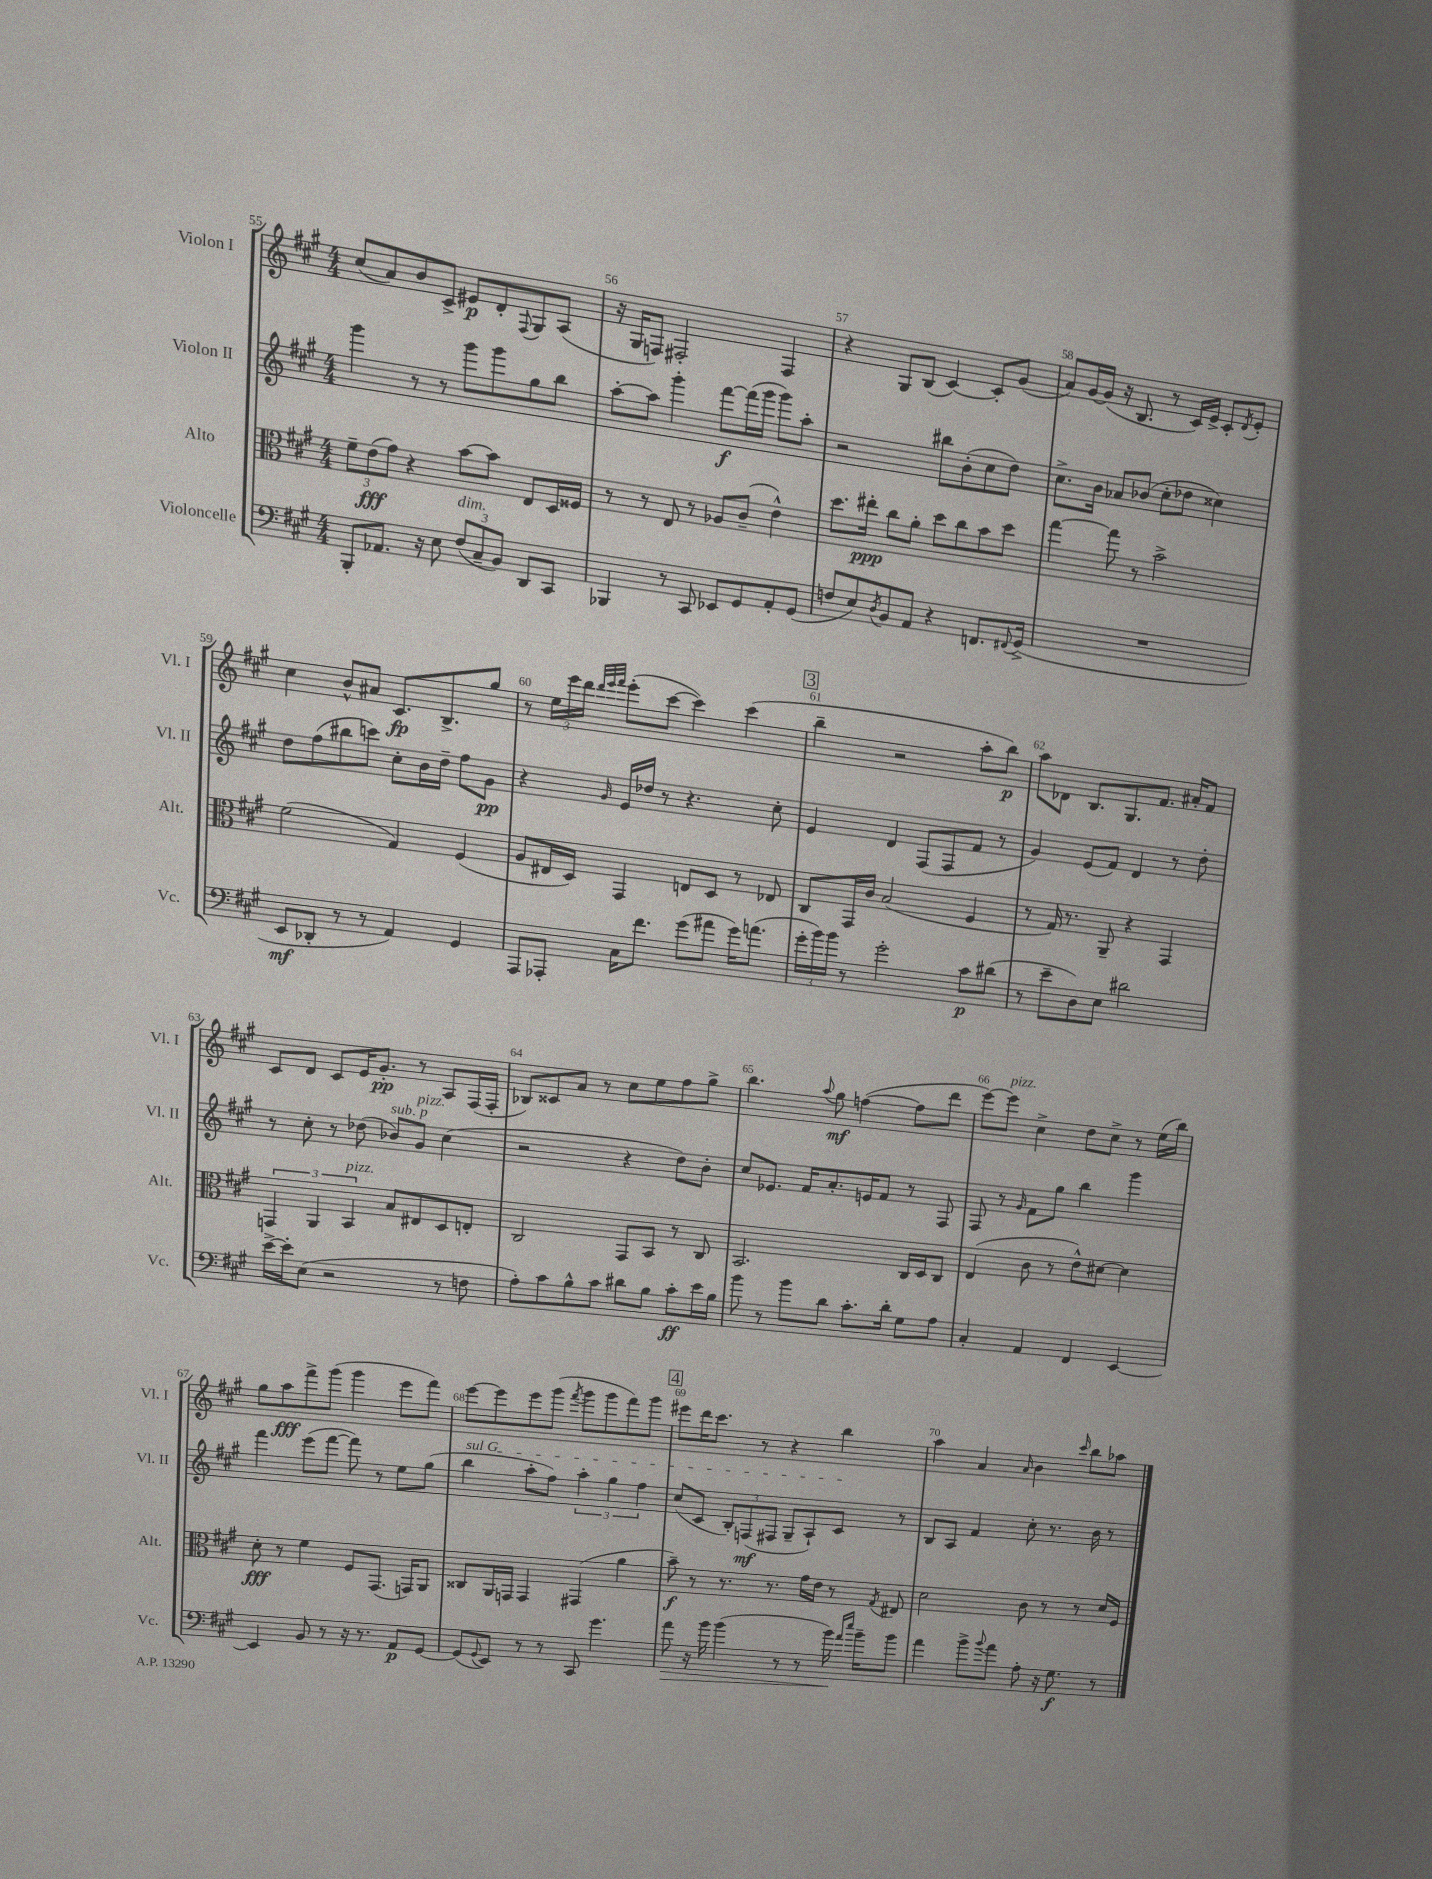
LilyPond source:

<<
\new StaffGroup <<
\new Staff = "s0" \with { instrumentName = "Violon I" shortInstrumentName = "Vl. I" } {
    \clef treble \key a \major \numericTimeSignature \time 4/4
    cis''8( a'8) b'8 cis'8-> eis'8\p d'8-. \appoggiatura { fis8 } gis8 a8( |
    r16 gis16 f8) fis2-. fis4 |
    r4 gis8 b8( cis'4~) cis'8-. gis'8( |
    a'8) gis'16~ gis'16( r16 b8. r8 cis'16) e'16-> cis'8-. \acciaccatura { d'8 } e'8-. |
    cis''4 b'8-^ ais'8 cis'8.\fp b8.-> gis''8 |
    r8 \tuplet 3/2 { e''16 e'''16 d'''16 } \grace { d'''32 e'''32 fis'''32 } e'''8-.( cis'''8~ cis'''4) cis'''4( |
    \mark \markup { \box "3" } b''4-- r2 a''8-. b''8\p) |
    a''8 des'8 b8. gis8. fis'8. ais'16-. fis'8 |
    cis'8 d'8 cis'8 e'16 gis'8.-.\pp r8 a8 fis16( fis16-. |
    bes8) cisis'8 a'8 r8 cis''8 e''8 fis''8 gis''8-> |
    b''4. \appoggiatura { a''8 } gis''8\mf f''4~( f''8 d'''8 |
    e'''8~) e'''8^\markup { \italic "pizz." } cis''4-> d''8 cis''8-> r8 e''16( b''16) |
    gis''8 a''8\fff fis'''8-> gis'''8( gis'''4 e'''8 fis'''8) |
    e'''8~ e'''8 e'''8 gis'''8( \acciaccatura { fis'''8 } gis'''8 gis'''8 fis'''8) gis'''8 |
    \mark \markup { \box "4" } eis'''8 d'''16 cis'''8. r8 r4 b''4 |
    a''4 a'4 \grace { a'16 } b'4 \grace { cis'''16 } b''8 aes''8 \bar "|." |
}
\new Staff = "s1" \with { instrumentName = "Violon II" shortInstrumentName = "Vl. II" } {
    \clef treble \key a \major \numericTimeSignature \time 4/4
    gis'''4 r8 r8 gis'''8 gis'''8 gis''8 b''8 |
    a''8~-. a''8 gis'''4-. fis'''8~\f fis'''16( gis'''16 gis'''8) a''8-. |
    r2 bis''8 b'8-.( cis''8 d''8) |
    cis''8.-> b'16 aes'8 bes'8( cis''8-. des''8 cisis''4) |
    d''8 fis''8( bis''8 c'''8) cis''8-. b'16 d''16-- fis''8 gis'8\pp |
    r4 \grace { gis'16 } e'16 des''16 r8 r4. cis''8-. |
    \mark \markup { \box "3" } e'4 d'4 fis8( fis8 fis'8 r8 |
    gis'4) e'8( fis'8) d'4 r8 d''8-. |
    r8 cis''8-. r8 des''8( bes'8^\markup { \italic "sub. p" }) gis'8^\markup { \italic "pizz." } cis''4( |
    r2 r4 d''8) b'8-. |
    cis''8 ees'8. fis'16 a'8.-. e'16 fis'8 r8 fis8 |
    fis8 r8 \grace { gis'16 } fis'8 gis''8 b''4 gis'''4 |
    fis'''4 e'''8( fis'''8~ fis'''8) r8 e''8 gis''8( |
    \once \override TextSpanner.bound-details.left.text = \markup { \italic "sul G" } b''4\startTextSpan a''8-. fis''8) \tuplet 3/2 { a''4-. gis''4 fis''4 } |
    \mark \markup { \box "4" } cis''8( cis'8 \tuplet 3/2 { b8-.) f8\mf( fis8 } gis8-- a8-!) cis'8\stopTextSpan r8 |
    b8 a8 fis'4 cis''8-. r8. b'16 r8 \bar "|." |
}
\new Staff = "s2" \with { instrumentName = "Alto" shortInstrumentName = "Alt." } {
    \clef alto \key a \major \numericTimeSignature \time 4/4
    \tuplet 3/2 { fis'8-- e'8\fff( gis'8) } r4 b'8~ b'8 e8 d16 fisis16 |
    r8 r8 e8 r8 aes8 cis'8--( e'4-^) |
    d''8. eis''16-.\ppp cis''8 a'8-. d''8 cis''8 b'8 d''8 |
    gis''4~ gis''8 r8 b'2-> |
    fis'2( gis4) fis4( |
    a8 eis16 d16) gis,4 e8 d8 r8 ees8 |
    \mark \markup { \box "3" } cis8 gis,16 cis'16 b2( fis4 |
    r8 gis16) r8. a,8-- r4 gis,4 |
    \tuplet 3/2 { g,4 a,4 b,4^\markup { \italic "pizz." } } b8 eis8 d8 e8-. |
    cis2 gis,8 b,8 r8 cis8 |
    b,2. cis16 d16 cis8 |
    e4( cis'8 r8 e'8-^) dis'8~ dis'4 |
    d'8-.\fff r8 fis'4 fis8 gis,8.( g,16) a,8 |
    cisis8 a,16 g,16 g,4 gis,4( a'4 |
    \mark \markup { \box "4" } b'8--\f) r8 r8. r8. gis'16 e'16 r8 \acciaccatura { gis8 } eis8 |
    d'2 cis'8 r8 r8 d'16 fis16 \bar "|." |
}
\new Staff = "s3" \with { instrumentName = "Violoncelle" shortInstrumentName = "Vc." } {
    \clef bass \key a \major \numericTimeSignature \time 4/4
    b,,8-. aes,8. r16 e8 \tuplet 3/2 { fis8^\markup { \italic "dim." }( cis8-- b,8) } d,8 cis,8 |
    bes,,4 r8 cis,8 ees,8 gis,8 a,8-. gis,8( |
    f8 e8) \acciaccatura { d8 } b,8 a,8 r4 f,8. \appoggiatura { fis,8 } gis,16->( |
    R1 |
    e,8\mf des,8-. r8 r8 a,4) gis,4 |
    a,,8 aes,,8-. cis16 fis'8. gis'8( ais'8 gis'16) a'8.( |
    \mark \markup { \box "3" } \tuplet 3/2 { gis'16-. b'16) b'16 } r8 gis'2-. cis'8\p dis'8( |
    r8 e'8-- d8) e8 dis'2 |
    e'16~-> e'16-. e8( r2 r8 f8 |
    a8-.) cis'8 b8-^ cis'8 dis'8 b8 cis'8-.\ff e'16 b16 |
    b'8 r8 b'8 d'8 cis'8.-. d'16-. gis8 a8 |
    cis4-. a,4 fis,4 e,4~ |
    e,4 b,8 r8 r16 r8. a,8\p gis,8~ |
    gis,8( \appoggiatura { gis,8 } e,8) r8 r8 cis,8 gis'4. |
    \mark \markup { \box "4" } a'8\> r16 b'16 b'4( r8 r8 b'16\!) \grace { a'16 e''16 } b'16-- b'8 |
    a'4 b'8-> \appoggiatura { b'8 } a'8 a8-. r16 gis8.\f r8 \bar "|." |
}
>>
>>
\layout { \context { \Score currentBarNumber = #55 \override BarNumber.break-visibility = ##(#f #t #t) barNumberVisibility = #all-bar-numbers-visible } }
